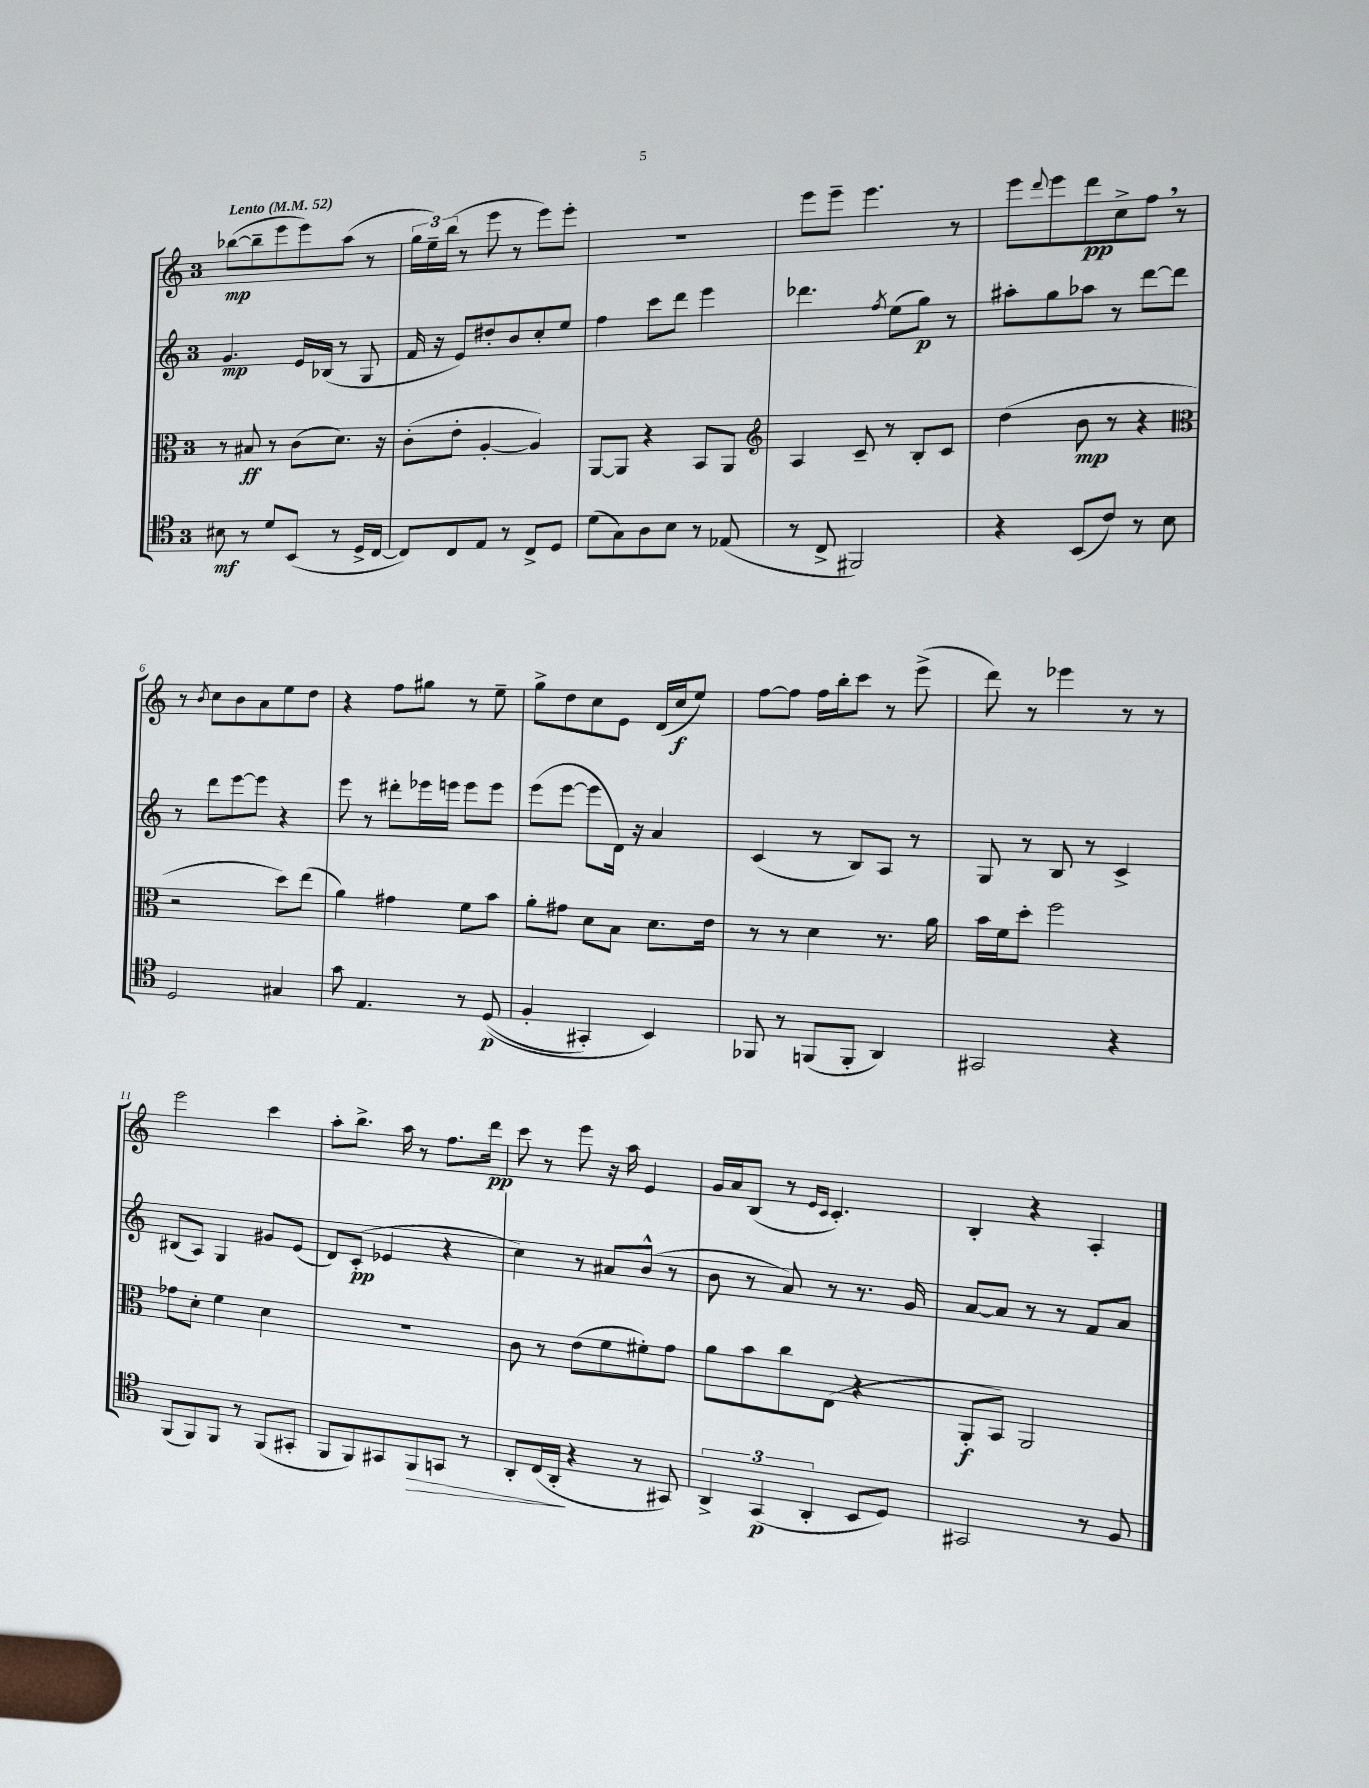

**kern	**dynam	**kern	**dynam	**kern	**dynam	**kern	**dynam
*part4	*part4	*part3	*part3	*part2	*part2	*part1	*part1
*staff4	*staff4	*staff3	*staff3	*staff2	*staff2	*staff1	*staff1
*clefC4	*	*clefC3	*	*clefG2	*	*clefG2	*
*k[]	*	*k[]	*	*k[]	*	*k[]	*
*M3/4	*	*M3/4	*	*M3/4	*	*M3/4	*
*MM52	*	*MM52	*	*MM52	*	*MM52	*
=1	=1	=1	=1	=1	=1	=1	=1
!	!	!	!	!	!	!LO:TX:a:B:t=Lento	!
8B#X\	mf	8r	.	4.g/	mp	([8bb-X\L	mp
8r	.	8B#X/	ff	.	.	8bb-~\]	.
8d/L	.	8r	.	.	.	8eee\	.
(8BB/J	.	(8c\L	.	16e/LL	.	8eee\)	.
.	.	.	.	(16B-X/JJ	.	.	.
8r	.	8.d\J)	.	8r	.	(8aa\J	.
16D^/LL	.	.	.	8G/	.	8r	.
[16C/JJ	.	16r	.	.	.	.	.
=2	=2	=2	=2	=2	=2	=2	=2
8C/L])	.	(8c'\L	.	16f/	.	24gg\LL	.
.	.	.	.	.	.	24ee~\)	.
.	.	.	.	16r	.	.	.
.	.	.	.	.	.	(24bb\JJ	.
8C/	.	8e'\J	.	8e/L)	.	8r	.
8E/J	.	[4A'/	.	8dd#X'/	.	8eee\	.
8r	.	.	.	8b/	.	8r	.
8C^/L	.	4A/])	.	8cc'/	.	8eee\L)	.
8D/J	.	.	.	8ee/J	.	8eee'\J	.
=3	=3	=3	=3	=3	=3	=3	=3
(8d\L	.	[8AA/L	.	4ff\	.	2.r	.
8G\)	.	8AA/J]	.	.	.	.	.
8A\	.	4r	.	8ccc\L	.	.	.
8B\J	.	.	.	8ddd\J	.	.	.
8r	.	8BB/L	.	4eee\	.	.	.
(8E-X/	.	8AA/J	.	.	.	.	.
=4	=4	=4	=4	=4	=4	=4	=4
*	*	*clefG2	*	*	*	*	*
8r	.	4A/	.	4.ddd-X\	.	8eee\L	.
8C^/	.	.	.	.	.	8eee~\J	.
2FF#X/)	.	8c~/	.	.	.	4.eee\	.
.	.	.	.	8qff/	.	.	.
.	.	8r	.	(8ee\L	.	.	.
.	.	8B'/L	.	8gg\J)	p	.	.
.	.	8c/J	.	8r	.	8r	.
=5	=5	=5	=5	=5	=5	=5	=5
4r	.	(4dd\	.	8aa#X'\L	.	8eee\L	.
.	.	.	.	.	.	8qqddd/	.
.	.	.	.	8gg\	.	8eee\	.
(8BB/L	.	8b\	mp	8aa-X\J	.	8ddd\	pp
8c/J)	.	8r	.	8r	.	8cc^\	.
8r	.	4r	.	[8ddd\L	.	8ff,\J	.
8B\	.	.	.	8ddd\J]	.	8r	.
!!LO:LB:g=z
=6	=6	=6	=6	=6	=6	=6	=6
*	*	*clefC3	*	*	*	*	*
2D/	.	2r	.	8r	.	8r	.
.	.	.	.	.	.	8qb/	.
.	.	.	.	8ddd\L	.	8cc\L	.
.	.	.	.	[8eee\	.	8b\	.
.	.	.	.	8eee\J]	.	8a\	.
4G#X/	.	8dd\L)	.	4r	.	8ee\	.
.	.	(8ee\J	.	.	.	8dd\J	.
=7	=7	=7	=7	=7	=7	=7	=7
8g\	.	4a\)	.	8eee\	.	4r	.
4.E/	.	.	.	8r	.	.	.
.	.	4g#X\	.	8ddd#X'\L	.	8ff\L	.
.	.	.	.	16eee-X\L	.	8gg#X\J	.
.	.	.	.	16eeen\JJ	.	.	.
8r	.	8f\L	.	8eee\L	.	8r	.
((8D/	p	8b\J	.	8eee\J	.	8ee~\	.
=8	=8	=8	=8	=8	=8	=8	=8
4F'/	.	8a'\L	.	(8eee\L	.	8gg^\L	.
.	.	8g#X\J	.	[8eee\J	.	8dd\	.
4GG#X'/)	.	8d\L	.	8eee\L]	.	8cc\	.
.	.	8B\J	.	16d\Jk)	.	8e\J	.
.	.	.	.	16r	.	.	.
4BB/)	.	8.d\L	.	4a/	.	(16d/LL	.
.	.	.	.	.	.	16cc/J	f
.	.	.	.	.	.	8ee/J)	.
.	.	16e\Jk	.	.	.	.	.
=9	=9	=9	=9	=9	=9	=9	=9
8FF-X/	.	8r	.	(4c/	.	[8ff\L	.
8r	.	8r	.	.	.	8ff\J]	.
(8FFn/L	.	4d\	.	8r	.	16ff\LL	.
.	.	.	.	.	.	16bb'\J	.
8FF'/J	.	.	.	8B/L)	.	8ccc\J	.
4AA/)	.	8.r	.	8A/J	.	8r	.
.	.	.	.	8r	.	(8eee^\	.
.	.	16a\	.	.	.	.	.
=10	=10	=10	=10	=10	=10	=10	=10
2GG#X/	.	16b\LL	.	8G/	.	8ddd\)	.
.	.	16f\J	.	.	.	.	.
.	.	8dd'\J	.	8r	.	8r	.
.	.	2ff\	.	8B/	.	4eee-X\	.
.	.	.	.	8r	.	.	.
4r	.	.	.	4c^/	.	8r	.
.	.	.	.	.	.	8r	.
!!LO:LB:g=z
=11	=11	=11	=11	=11	=11	=11	=11
(8FF/L	.	8g-X\L	.	(8B#X/L	.	2eee\	.
8FF/)	.	8d'\J	.	8A/J)	.	.	.
8FF/J	.	4f\	.	4G/	.	.	.
8r	.	.	.	.	.	.	.
(8FF/L	.	4d\	.	8g#X/L	.	4ccc\	.
8GG#X'/J	.	.	.	(8e/J	.	.	.
=12	=12	=12	=12	=12	=12	=12	=12
8FF/L	.	2.r	.	8d/L)	.	8aa'\L	.
8FF/)	.	.	.	(8c'/J	pp	8.bb^\J	.
8GG#X/	.	.	.	4e-X/	.	.	.
.	.	.	.	.	.	16aa\	.
!	!LO:HP:b	!	!	!	!	!	!
8FF/	>	.	.	.	.	8r	.
8GGn/J	.	.	.	4r	.	8.ff\L	.
8r	.	.	.	.	.	.	.
.	.	.	.	.	.	16ddd\Jk	pp
=13	=13	=13	=13	=13	=13	=13	=13
8AA'/L	.	8c\	.	4cc\)	.	8ccc\	.
(16C/L	.	8r	.	.	.	8r	.
16AA'/JJ	.	.	.	.	.	.	.
4r	]	(8e\L	.	8r	.	8eee\	.
.	.	8f\	.	8a#X/L	.	16r	.
.	.	.	.	.	.	16aa\	.
8r	.	8f#X'\)	.	(8b^^/J	.	4e/	.
8GG#X/)	.	8g\J	.	8r	.	.	.
=14	=14	=14	=14	=14	=14	=14	=14
6AA^/	.	8a\L	.	8b\	.	16g/LL	.
.	.	.	.	.	.	16a/J	.
.	.	8b\	.	8r	.	(8B/J	.
(6GG/	p	.	.	.	.	.	.
.	.	8cc\	.	8a/)	.	8r	.
6AA'/	.	.	.	.	.	.	.
.	.	.	.	.	.	16qqe/LL	.
.	.	.	.	.	.	16qqc/JJ	.
.	.	(8E\J	.	8r	.	4.c'/)	.
8BB/L	.	4r	.	8.r	.	.	.
8D/J)	.	.	.	.	.	.	.
.	.	.	.	16g/	.	.	.
=15	=15	=15	=15	=15	=15	=15	=15
2GG#X/	.	8AA'/L	f	[8a/L	.	4B'/	.
.	.	8BB/J)	.	8a/J]	.	.	.
.	.	2AA/	.	8r	.	4r	.
.	.	.	.	8r	.	.	.
8r	.	.	.	8f/L	.	4A'/	.
8F/	.	.	.	8a/J	.	.	.
==	==	==	==	==	==	==	==
*-	*-	*-	*-	*-	*-	*-	*-
